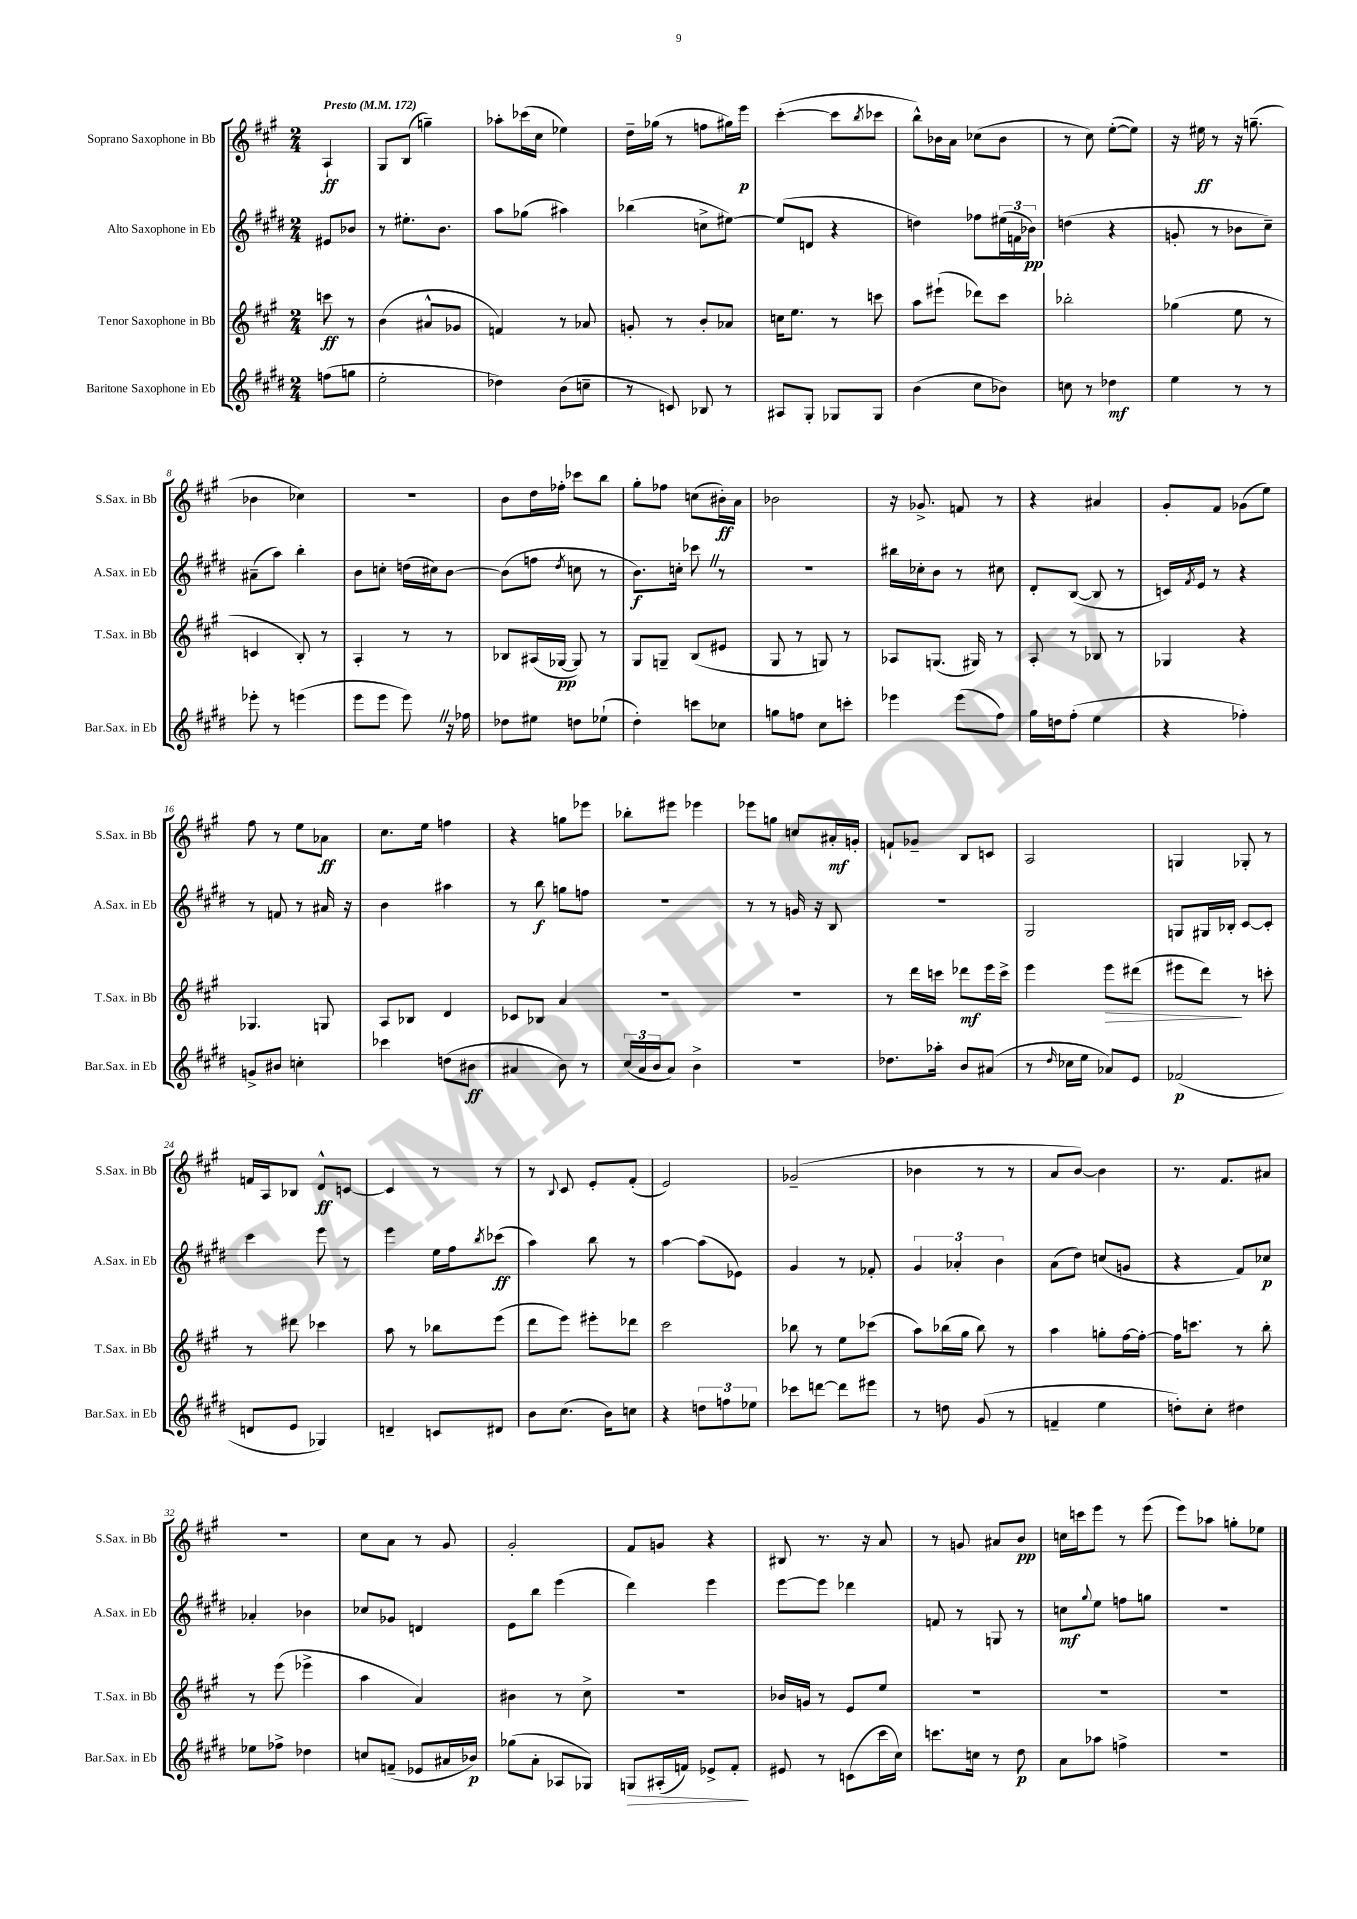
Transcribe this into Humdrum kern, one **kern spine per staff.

**kern	**kern	**kern	**kern
*staff4	*staff3	*staff2	*staff1
*clefG2	*clefG2	*clefG2	*clefG2
*k[f#c#g#d#]	*k[f#c#g#]	*k[f#c#g#d#]	*k[f#c#g#]
*M2/4	*M2/4	*M2/4	*M2/4
*MM172	*MM172	*MM172	*MM172
(8ff	8ccc	8e#	4A`
8gg	8r	8b-	.
=	=	=	=
2ee'	(4b	8r	8G#
.	.	8.ee#'	(8B
.	8a#^^	.	4gg~)
.	.	8.b	.
.	8g-	.	.
=	=	=	=
4dd-)	4f)	8aa	8aa-'
.	.	(8gg-	(16ccc-
.	.	.	16cc#
(8b	8r	4aa#)	4ee-)
8cc~	8a-	.	.
=	=	=	=
8r	8g'	(4bb-	16dd~
.	.	.	(16gg-
8c)	8r	.	8r
8B-	8b'	8cc^	8ff
8r	8a-	[8ee#)	16gg#)
.	.	.	16eee
=	=	=	=
8A#	16cc	(8ee#]	([4ccc#'
.	8.ee	.	.
8G#'	.	8d	.
8G-	8r	4r	8ccc#]
.	.	.	8qbb
8G-	8ccc	.	8ccc-
=	=	=	=
(4b	8aa	4dd)	8bb^^)
.	(8eee#`	.	16b-
.	.	.	16a
8cc#	8ddd-)	8ff-	(8cc-
8b-)	8ccc#	(24ee#	8b-
.	.	24f	.
.	.	24b-)	.
=	=	=	=
8cc	2bb-'	(4dd	8r
8r	.	.	8cc#)
4dd-	.	4r	([8ee'
.	.	.	8ee])
=	=	=	=
4ee	(4gg-	8g'	16r
.	.	.	16ee#
.	.	8r	8r
8r	8ee	8b-	16r
.	.	.	(8.gg~
8r	8r	8cc#~)	.
=	=	=	=
8eee-'	4c	(8a#~	4b-
8r	.	8aa)	.
(4eee	8B')	4bb'	4cc-)
.	8r	.	.
=	=	=	=
8eee	4A'	8b	2r
8eee	.	8cc'	.
8eee)	8r	(16dd	.
.	.	16cc#)	.
16r	8r	[8b	.
16ff-	.	.	.
=	=	=	=
8dd-	8B-	(8b]	8b
8ee#	(16A#	8ff	16dd
.	[16G-	.	16ff-'
.	.	8qdd#	.
8dd	8G-])	8cc	8ccc-
(8ee-`	8r	8r	8bb
=	=	=	=
4dd#')	8G#	8.b)	8gg#'
.	8G~	.	8ff-
.	.	16cc'	.
8ccc	(8B	8ccc-	(8cc
8cc-	8e#	8r	16b#')
.	.	.	16a
=	=	=	=
8gg	8G#	2r	2b-
8ff	8r	.	.
8cc#	8G)	.	.
8ccc'	8r	.	.
=	=	=	=
4eee-	8A-	16bb#	16r
.	.	16cc-'	8.g-^
.	(8.G	8b	.
(8eee-	.	8r	8f
.	16G#)	.	.
8ff#)	8r	8cc#	8r
=	=	=	=
16gg#	8A'	8d#'	4r
16dd	.	.	.
(8ff#'	8r	([8B	.
4ee	8B-	8B]	4a#
.	8r	8r	.
=	=	=	=
4r	4G-	16c)	8g#'
.	.	8qf#	.
.	.	16e	.
.	.	8r	8f#
4ff-')	4r	4r	(8g-
.	.	.	8ee)
=	=	=	=
8g^	4.G-	8r	8ff#
8b#	.	8f	8r
4cc'	.	8r	8ee
.	8G	16a#	8a-
.	.	16r	.
=	=	=	=
4ccc-	8A	4b	8.cc#
.	8B-	.	.
.	.	.	16ee
(8dd	4d	4aa#	4ff
8b#	.	.	.
=	=	=	=
4a#	8c-	8r	4r
.	8B-	8bb	.
8b)	4a	8gg	8gg
8r	.	8ff	8eee-
=	=	=	=
(24cc#	2r	2r	8bb-'
24a	.	.	.
24b	.	.	.
8a)	.	.	8eee#
4b^	.	.	4eee-
=	=	=	=
2r	2r	8r	8eee-
.	.	8r	8gg
.	.	16g	8cc
.	.	16r	.
.	.	8B	16a#'
.	.	.	16g'
=	=	=	=
8.dd-	8r	2r	8f`
.	16ddd	.	8g-~
16aa-'	16ccc	.	.
8b	8ddd-	.	8B
(8a#	16eee	.	8c
.	16ccc^	.	.
=	=	=	=
8r	4eee	2G#	2A
16qqdd#	.	.	.
16cc-	.	.	.
16ee	.	.	.
8a-)	8eee	.	.
8e	(8ddd#	.	.
=	=	=	=
(2f-	8eee#	8G	4G
.	8ddd)	16G#	.
.	.	16B-'	.
.	8r	[8c#	8G-'
.	8ccc'	8c#']	8r
=	=	=	=
8d	8r	4ccc#	16f
.	.	.	16A
8e	8ddd#	.	8B-
4G-)	4ccc-	8eee	8d^^
.	.	8r	[8c
=	=	=	=
4d~	8aa	4eee	4c]
.	8r	.	.
8c	8bb-	16ee	8r
.	.	16ff#	.
.	.	8qbb	.
8d#	(8eee	(8ccc-	8r
=	=	=	=
8b	8ddd	4aa)	8r
.	.	.	8qqB
(8.cc#	8eee)	.	8c#
.	8eee#'	8bb	8e'
16b)	.	.	.
8cc	8ddd-	8r	(8f#'
=	=	=	=
4r	2ccc#	[4aa	2e)
12dd	.	(8aa]	.
12ff	.	.	.
.	.	8e-)	.
12ee-	.	.	.
=	=	=	=
8ccc-	8bb-	4g#	(2g-~
[8ddd	8r	.	.
8ddd]	8ee	8r	.
8eee#	(8ccc-	8f-'	.
=	=	=	=
8r	8aa)	6g#	4b-
8dd	(16bb-	.	.
.	.	6a-'	.
.	16gg#	.	.
(8g#	8bb-)	.	8r
.	.	6b	.
8r	8r	.	8r
=	=	=	=
4f~	4aa	(8a	8a
.	.	8dd#)	[8b)
4ee	8gg'	(8cc	4b]
.	[16ff#	8g	.
.	16ff#'_	.	.
=	=	=	=
8dd')	16ff#]	4r	8.r
.	8.ccc	.	.
8cc#'	.	.	.
.	.	.	8.f#
4dd#	8r	8f#)	.
.	8bb'	8cc-	8a#
=	=	=	=
8ee-	8r	4a-'	2r
8ff-^	(8eee	.	.
4dd-	4eee-^	4b-	.
=	=	=	=
8cc	4aa	8cc-	8cc#
(8f~	.	8g-	8a
8e-	4a)	4d	8r
16a#	.	.	8g#
16b-)	.	.	.
=	=	=	=
(8gg-	4b#	8e	2g#'
8a'	.	8bb	.
8A-	8r	(4eee	.
8G-)	8cc#^	.	.
=	=	=	=
8G	2r	4ddd#)	8f#
(16A#'	.	.	8g
16f)	.	.	.
8e-^	.	4eee	4r
8f'	.	.	.
=	=	=	=
8e#	16b-	[8eee	8B#
.	16g	.	.
8r	8r	8eee]	8.r
(8c	8e	4ddd-	.
.	.	.	16r
16ccc#	8ee	.	8a
16cc#)	.	.	.
=	=	=	=
8.ccc	2r	8f	8r
.	.	8r	8g
16cc	.	.	.
8r	.	8G	8a#
8dd#	.	8r	8b
=	=	=	=
8a	2r	8cc	16cc
.	.	.	16ccc
.	.	8qqgg#	.
8aa-	.	8ee	8eee
4ff^	.	8ff	8r
.	.	8gg	(8eee
=	=	=	=
2r	2r	2r	8eee)
.	.	.	8aa-
.	.	.	8gg'
.	.	.	8ee-
==	==	==	==
*-	*-	*-	*-
